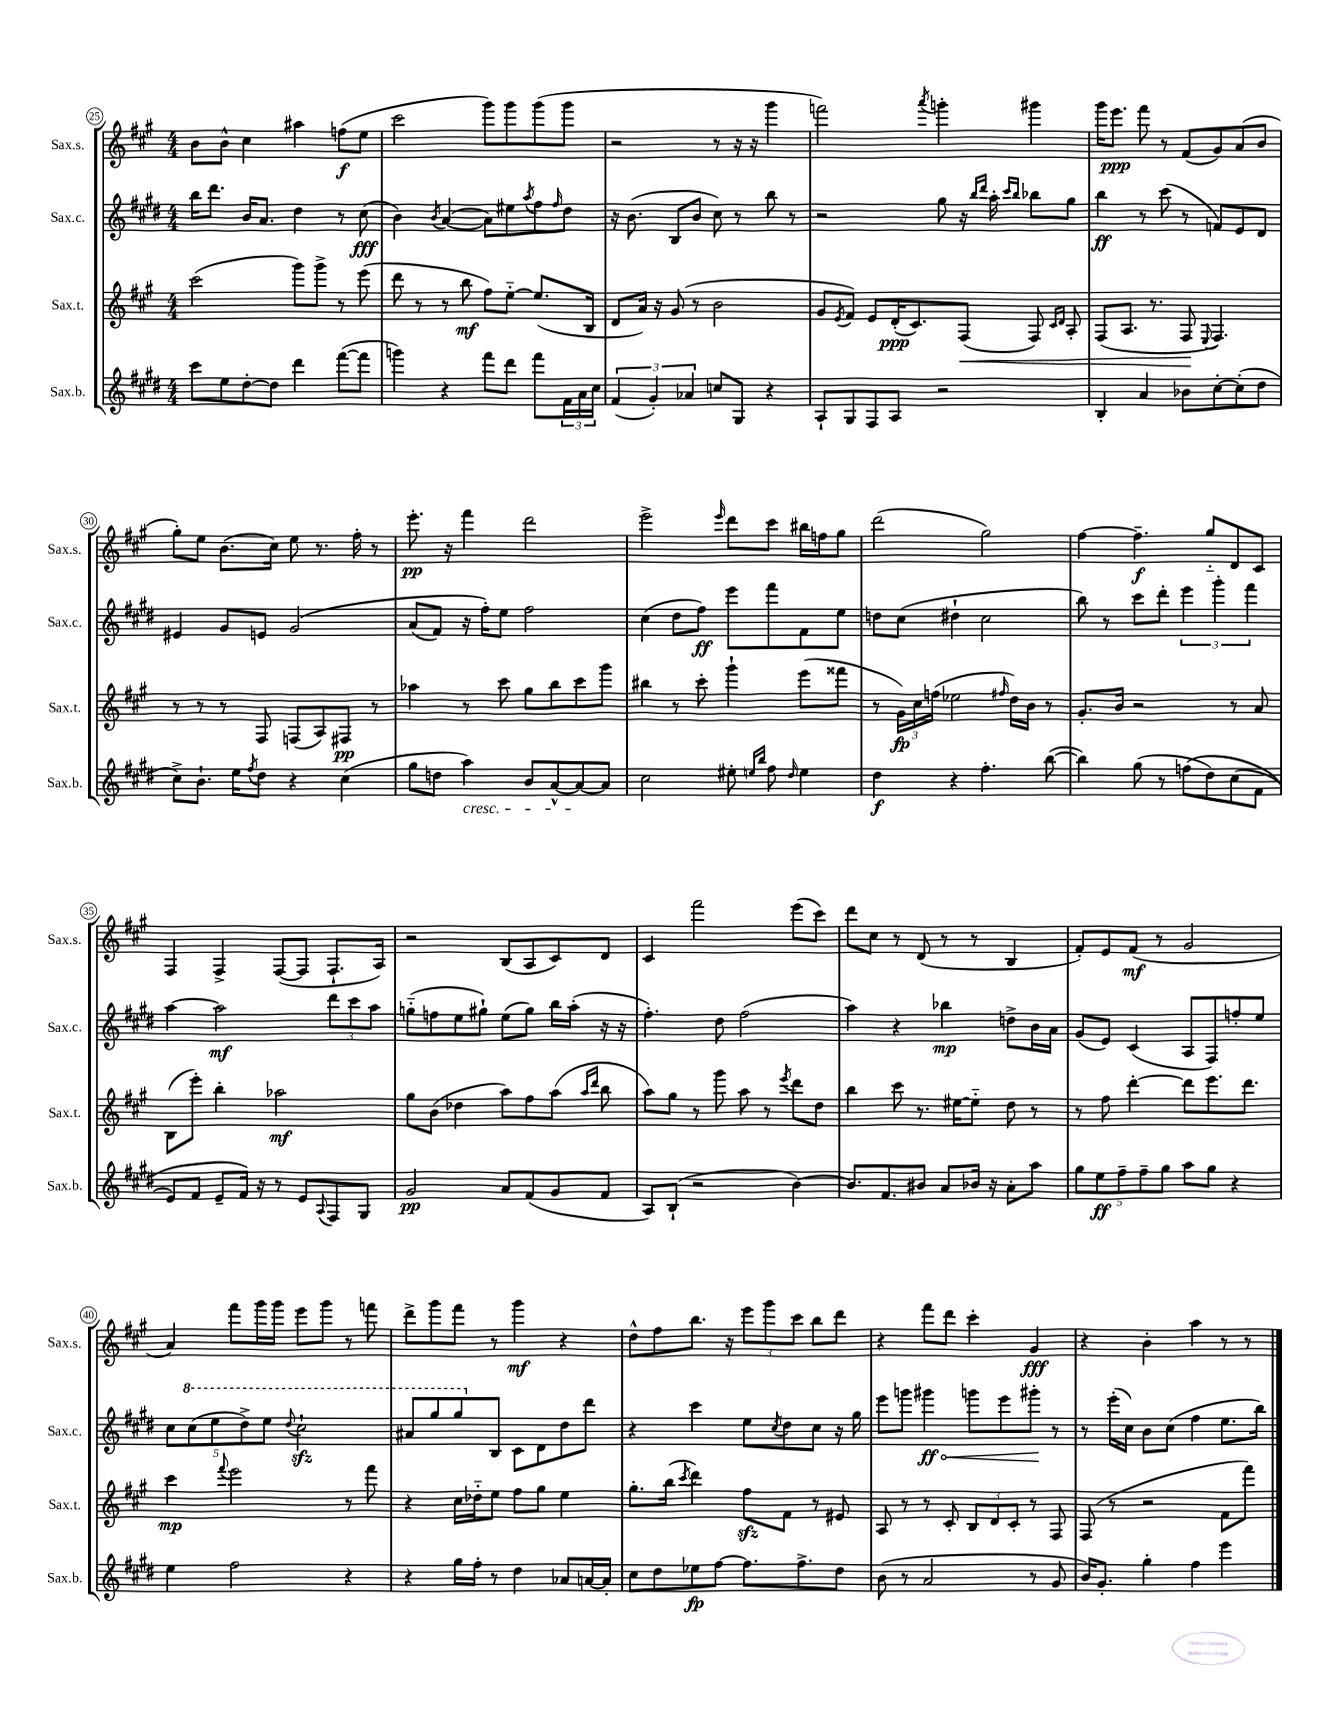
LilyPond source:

<<
\new StaffGroup <<
\new Staff = "s0" \with { instrumentName = "Sax.s." shortInstrumentName = "Sax.s." } {
    \clef treble \key a \major \numericTimeSignature \time 4/4
    b'8 b'8-^ cis''4 ais''4 f''8\f( e''8 |
    cis'''2 gis'''8) gis'''8 gis'''8( gis'''8 |
    r2 r8 r16 r16 gis'''4 |
    f'''2) \acciaccatura { a'''8 } g'''4-. gis'''4 |
    gis'''16 e'''8.\ppp fis'''8 r8 fis'8( gis'8) a'8( b'8 |
    gis''8-.) e''8 b'8.( cis''16) e''8 r8. fis''16-. r8 |
    e'''8.-.\pp r16 fis'''4 d'''2 |
    e'''2-> \grace { e'''16 } d'''8 cis'''8 bis''16 f''16 gis''8 |
    d'''2( gis''2) |
    fis''4~ fis''4.--\f gis''8-_ d'8 cis'8 |
    fis4 fis4-> fis8~( fis8 fis8.-! a16) |
    r2 b8( a8 cis'8) d'8 |
    cis'4 fis'''2 e'''8( cis'''8) |
    d'''8 cis''8 r8 d'8( r8 r8 b4 |
    fis'8-.) e'8 fis'8\mf( r8 gis'2 |
    a'4) fis'''8 gis'''16 gis'''16 e'''8 gis'''8 r8 f'''8 |
    d'''8-> gis'''8 fis'''8 r8 gis'''4\mf r4 |
    d''8-^ fis''8 b''8. r16 \tuplet 3/2 { e'''8 gis'''8 cis'''8 } b''8 d'''8 |
    r4 fis'''8 d'''8 cis'''4-. gis'4\fff |
    r4 b'4-. a''4 r8 r8 \bar "|." |
}
\new Staff = "s1" \with { instrumentName = "Sax.c." shortInstrumentName = "Sax.c." } {
    \clef treble \key e \major \numericTimeSignature \time 4/4
    b''16 dis'''8. b'16 a'8. dis''4 r8 cis''8\fff( |
    b'4) \acciaccatura { b'8 } a'4~( a'8) eis''8 \acciaccatura { a''8 } fis''8 \grace { fis''16 } dis''8 |
    r16 b'8.( b8 b'8 cis''8) r8 b''8 r8 |
    r2 gis''8 r16 \grace { b''16 dis'''16 } a''16-. \grace { cis'''16 b''16 } bes''8 gis''8 |
    b''4\ff r8 cis'''8( r8 f'8) e'8 dis'8 |
    eis'4 gis'8 e'8 gis'2\( |
    a'8( fis'8) r16 fis''16-.\) e''8 fis''2 |
    cis''4( dis''8 fis''8\ff) e'''8 fis'''8 fis'8 e''8 |
    d''8 cis''8( dis''4-! cis''2 |
    b''8) r8 cis'''8 dis'''8-. \tuplet 3/2 { e'''4 gis'''4-. fis'''4 } |
    a''4~ a''2\mf \tuplet 3/2 { dis'''8 cis'''8 a''8 } |
    g''8-_( f''8 e''8 gis''8-!) e''8( gis''8) b''16 a''16-.( r16 r16 |
    fis''4.-.) dis''8 fis''2( |
    a''4) r4 bes''4\mp d''8-> b'16 a'16 |
    gis'8( e'8) cis'4( a8 fis8) f''8-. e''8 |
    \tuplet 5/4 { cis''8 \ottava #1 cis'''8( e'''8 dis'''8->) e'''8 } \appoggiatura { dis'''8 } cis'''2-!\sfz |
    ais''8 gis'''8 gis'''8 \ottava #0 b8 cis'8 dis'8 dis''8 dis'''8 |
    r4 cis'''4 e''8 \acciaccatura { cis''8 } dis''8 cis''8 r16 gis''16 |
    e'''8 g'''8 \once \override Hairpin.circled-tip = ##t gis'''4\ff\< g'''8 e'''8 gis'''8-.\! r8 |
    r8 e'''16-.( cis''16) b'8 cis''8( fis''4 e''8. b''16) \bar "|." |
}
\new Staff = "s2" \with { instrumentName = "Sax.t." shortInstrumentName = "Sax.t." } {
    \clef treble \key a \major \numericTimeSignature \time 4/4
    cis'''2( gis'''8) gis'''8-> r8 e'''8( |
    d'''8 r8 r8 b''8\mf fis''8) e''8~-_ e''8.( b16 |
    d'8 a'16) r16 gis'8( r8 b'2 |
    gis'8 \acciaccatura { e'8 } fis'8) e'8 d'16-.\ppp( cis'8.) fis8\<( fis8) \grace { cis'16 d'16 } a8-. |
    fis8( a8. r8. fis8\! \appoggiatura { e8 } fis4.) |
    r8 r8 r8 fis8 f8( a8) fis8\pp r8 |
    aes''4 r8 cis'''8 gis''8 b''8 cis'''8 gis'''8 |
    bis''4 r8 cis'''8-. gis'''4-! e'''8( fisis'''8 |
    r8 \tuplet 3/2 { gis'16\fp) cis''16 f''16( } ees''2 \grace { fis''16 } d''16) b'16 r8 |
    gis'8.-. b'16 r2 r8 a'8 |
    b8( e'''8-.) b''4-. aes''2\mf |
    gis''8 b'8( des''4 a''8) fis''8 a''8( \grace { a''16 d'''16 } b''8 |
    a''8) gis''8 r8 gis'''8 a''8 r8 \acciaccatura { e'''8 } d'''8 d''8 |
    b''4 cis'''8 r8. eis''16~ eis''8-_ d''8 r8 |
    r8 fis''8 d'''4~-. d'''8 e'''8. d'''8. |
    cis'''4\mp \appoggiatura { fis'''8 } e'''2 r8 fis'''8 |
    r4 cis''16 des''16-_ e''8 fis''8 gis''8 e''4 |
    gis''8.-. b''16( \acciaccatura { cis'''8 } d'''4) fis''8\sfz fis'8 r8 eis'8 |
    a8 r8 r8 cis'8-. \tuplet 3/2 { b8 d'8 cis'8-. } r8 fis8 |
    fis8( r8 r2 fis'8 fis'''8) \bar "|." |
}
\new Staff = "s3" \with { instrumentName = "Sax.b." shortInstrumentName = "Sax.b." } {
    \clef treble \key e \major \numericTimeSignature \time 4/4
    cis'''8 e''8 dis''8~-. dis''8 dis'''4 fis'''8~( fis'''8 |
    g'''4) r4 fis'''8 dis'''8 fis'''8 \tuplet 3/2 { fis'16 a'16 cis''16 } |
    \tuplet 3/2 { fis'4( gis'4-.) aes'4 } c''8 gis8 r4 |
    a8-! gis8 fis8 a8 r2 |
    b4-. a'4 bes'8 cis''8~-. cis''8-.( dis''8 |
    cis''8->) b'8.-! e''16 \acciaccatura { fis''8 } dis''8 r4 cis''4( |
    gis''8 d''8 a''4\cresc) b'8 a'8~-^ a'8~\! a'8 |
    cis''2 eis''8-. \grace { e''16 b''16 } fis''8 \grace { dis''16 } e''4 |
    dis''4\f r4 fis''4.-. b''8~( |
    b''4) gis''8( r8 f''8\( dis''8) cis''8( fis'8 |
    e'8) fis'8 e'8-- fis'16\) r16 r8 e'8 \appoggiatura { a8 } fis8 gis8 |
    gis'2\pp a'8 fis'8( gis'8 fis'8 |
    a8) b8-!( r2 b'4~) |
    b'8. fis'8. bis'8 a'8 bes'16 r16 a'8-. a''8 |
    \tuplet 5/4 { gis''8 e''8\ff fis''8-- fis''8-- gis''8 } a''8 gis''8 r4 |
    e''4 fis''2 r4 |
    r4 gis''16 fis''16-. r8 dis''4 aes'8 a'16~ a'16-. |
    cis''8 dis''8 ees''8\fp fis''8~ fis''8. fis''8.-> dis''8 |
    b'8( r8 a'2 r8 gis'8 |
    b'16) gis'8.-. gis''4-. fis''4 e'''4 \bar "|." |
}
>>
>>
\layout { \context { \Score currentBarNumber = #25 \override BarNumber.stencil = #(make-stencil-circler 0.1 0.3 ly:text-interface::print) } }
